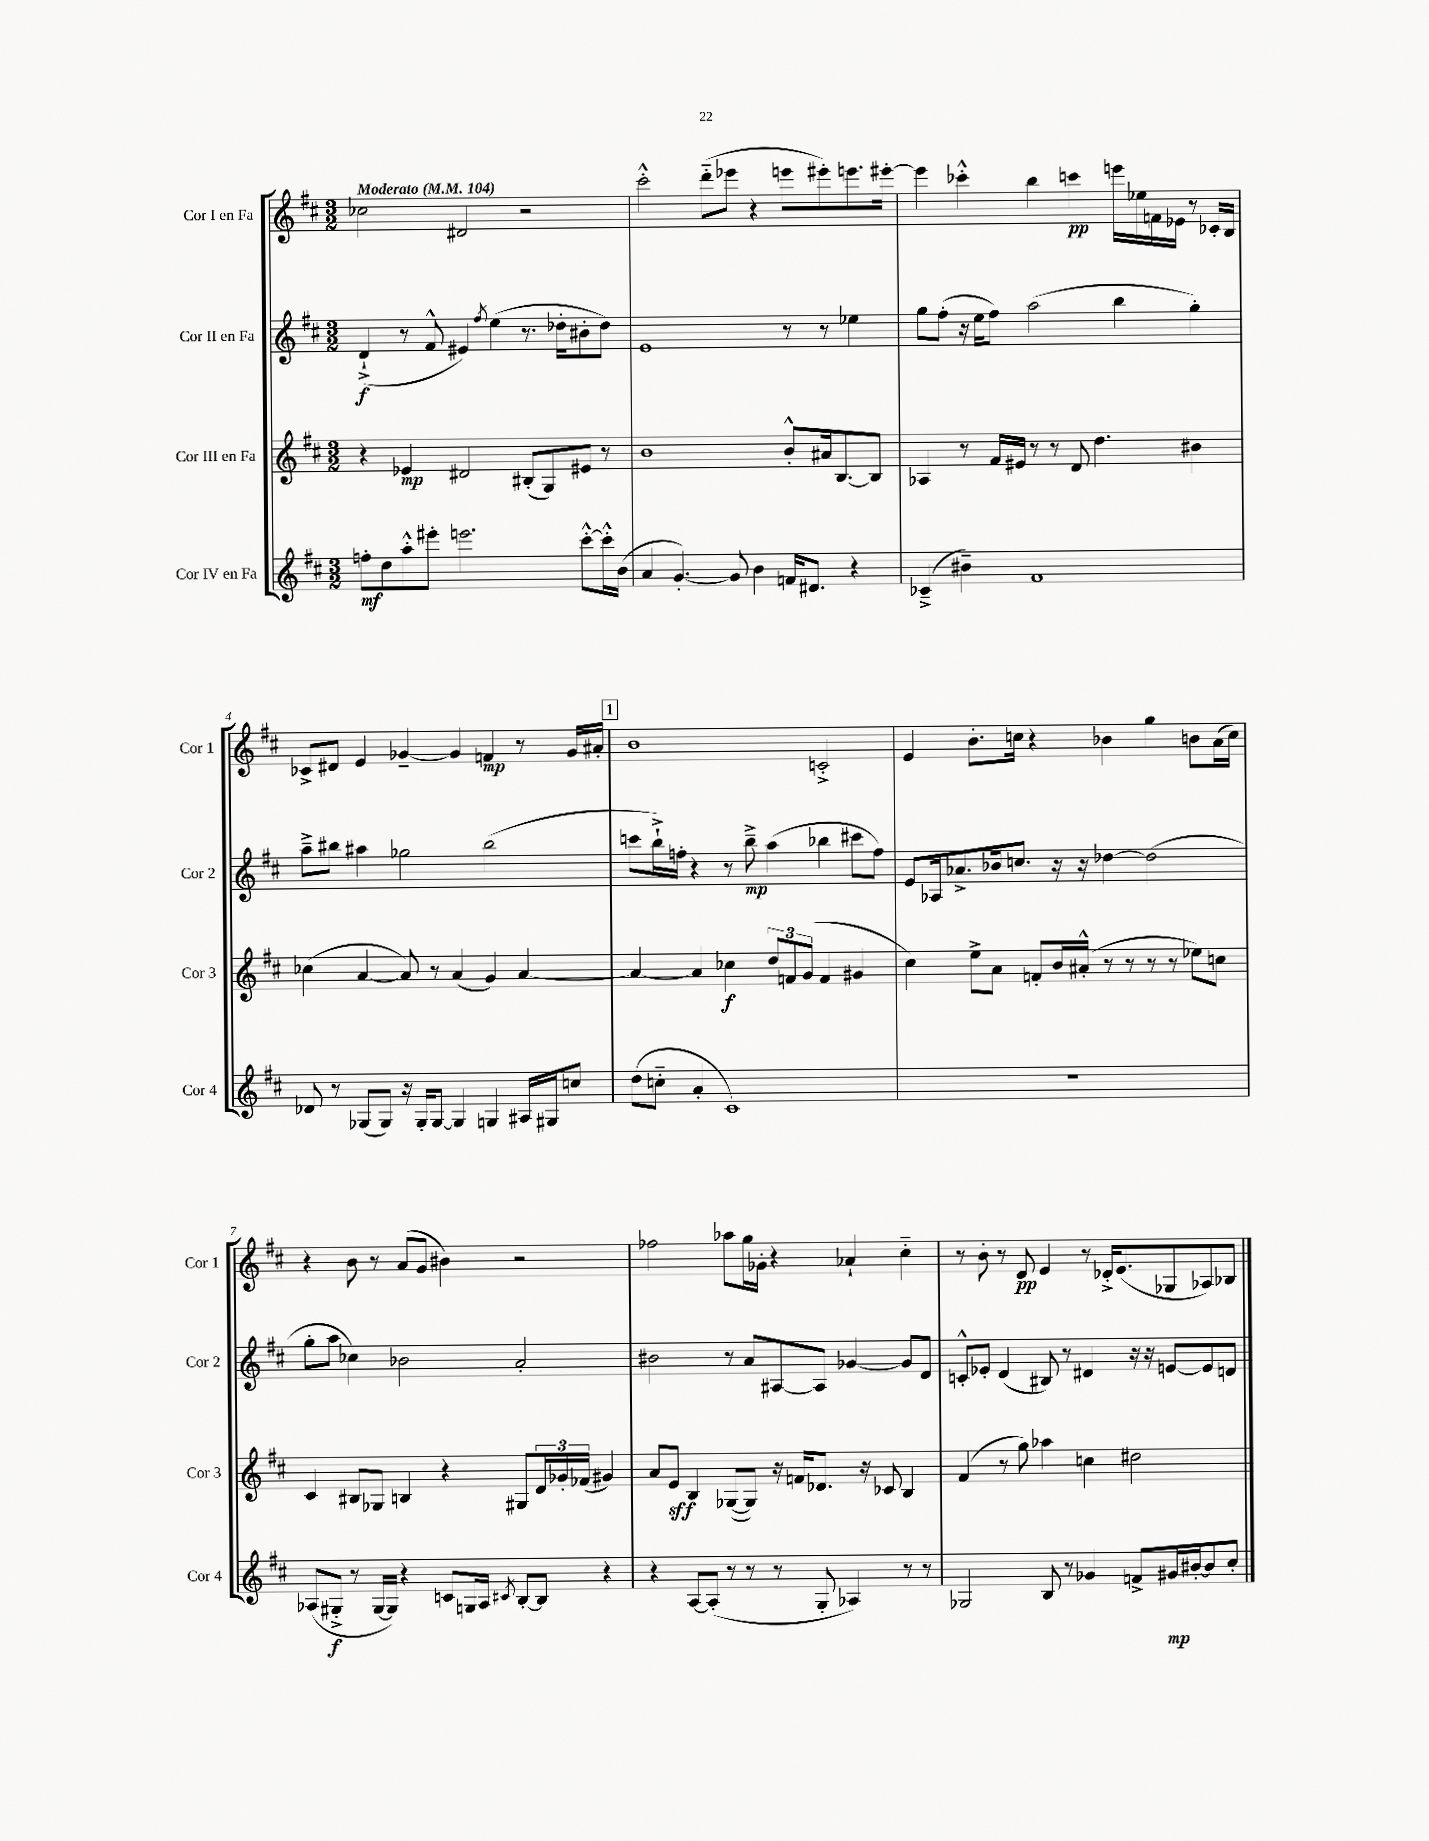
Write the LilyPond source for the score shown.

<<
\new StaffGroup <<
\new Staff = "s0" \with { instrumentName = "Cor I en Fa" shortInstrumentName = "Cor 1" } {
    \clef treble \key d \major \numericTimeSignature \time 3/2 \tempo "Moderato" 4 = 104
    ces''2 dis'2 r2 |
    cis'''2-.-^ d'''8-_( ees'''8 r4 e'''8 eis'''8-.) e'''8. eis'''16~-. |
    eis'''4 ces'''4-.-^ b''4 c'''4\pp e'''16 ees''16 f'16 ees'16 r8 ces'16-. b16 |
    ces'8-> dis'8 e'4 ges'4~-- ges'4 f'4\mp r8 ges'16 ais'16-. |
    \mark \markup { \box "1" } b'1 c'2-.-> |
    e'4 b'8.-. c''16 r4 bes'4 g''4 b'8 a'16( c''16) |
    r4 b'8 r8 a'8( g'8 bis'4) r2 |
    fes''2 aes''8 g''16 ges'16-. r4 aes'4-! cis''4-_ |
    r8 b'8-. r8 d'8\pp e'4 r8 des'16-.-> e'8.( ges8 aes8) bes8 \bar "|." |
}
\new Staff = "s1" \with { instrumentName = "Cor II en Fa" shortInstrumentName = "Cor 2" } {
    \clef treble \key d \major \numericTimeSignature \time 3/2
    d'4-!->\f( r8 fis'8-^ eis'4) \acciaccatura { fis''8 } e''4( r8. des''16-. bis'8-. des''8) |
    e'1 r8 r8 ees''4 |
    g''8 fis''8-.( r16 e''16 fis''8) a''2( b''4 g''4-.) |
    a''8---> bis''8 ais''4 ges''2 bis''2( |
    \mark \markup { \box "1" } c'''8 b''16-!->) f''16-. r4 r8 b''8--->\mp a''4( bes''4 cis'''8 f''8) |
    e'8 aes16 aes'8.-> bes'16 c''8. r16 r16 des''4~ des''2( |
    g''8-. a''8 ces''4) bes'2 a'2-. |
    bis'2 r8 a'8 ais8~ ais8 ges'4~ ges'8 d'8 |
    c'8-.-^ ees'8-. d'4( bis8) r8 dis'4 r16 r16 e'8~ e'8 d'8 \bar "|." |
}
\new Staff = "s2" \with { instrumentName = "Cor III en Fa" shortInstrumentName = "Cor 3" } {
    \clef treble \key d \major \numericTimeSignature \time 3/2
    r4 ees'4\mp dis'2 bis8-.( g8) eis'8 r8 |
    b'1 b'8-.-^ ais'16 b8.~ b8 |
    aes4 r8 fis'16 eis'16 r8 r8 d'8 d''4. bis'4 |
    ces''4( a'4~ a'8) r8 a'4( g'4) a'4~ |
    \mark \markup { \box "1" } a'4~ a'4 ces''4\f \tuplet 3/2 { d''8 f'8 g'8( } f'4 gis'4 |
    cis''4) e''8-> a'8 f'8-. b'16 ais'16-.-^( r8 r8 r8 r8 ees''8) c''8 |
    cis'4 bis8 ges8 b4 r4 gis8 \tuplet 3/2 { d'16 ges'16-. fes'16( } gis'4) |
    a'8 e'8\sff b4 ges8~( ges8) r16 f'16 des'8. r16 ces'8 b4 |
    fis'4( r8 g''8) aes''4 c''4 dis''2 \bar "|." |
}
\new Staff = "s3" \with { instrumentName = "Cor IV en Fa" shortInstrumentName = "Cor 4" } {
    \clef treble \key d \major \numericTimeSignature \time 3/2
    f''8-.\mf d''8 a''8-.-^ eis'''8-. e'''2. cis'''8~-.-^ cis'''16-.-^ b'16( |
    a'4 g'4.~-.) g'8 b'4 f'16 dis'8. r4 |
    ces'4--->( bis'4--) fis'1 |
    des'8 r8 ges8( ges8) r16 ges16-. ges8~ ges4 g4 ais16 gis16 c''8 |
    \mark \markup { \box "1" } d''8( c''8-_ a'4-. cis'1) |
    R1. |
    aes8( gis8-.->\f r8 gis16~ gis16) r4 c'8 g16 aes16 \acciaccatura { cis'8 } b8~-. b8 r4 |
    r4 a8~ a8-.( r8 r8 r8 g8-. aes4) r8 r8 |
    ges2 b8 r8 ges'4 f'8-> gis'16\mp bis'16~-. bis'8 cis''8-. \bar "|." |
}
>>
>>
